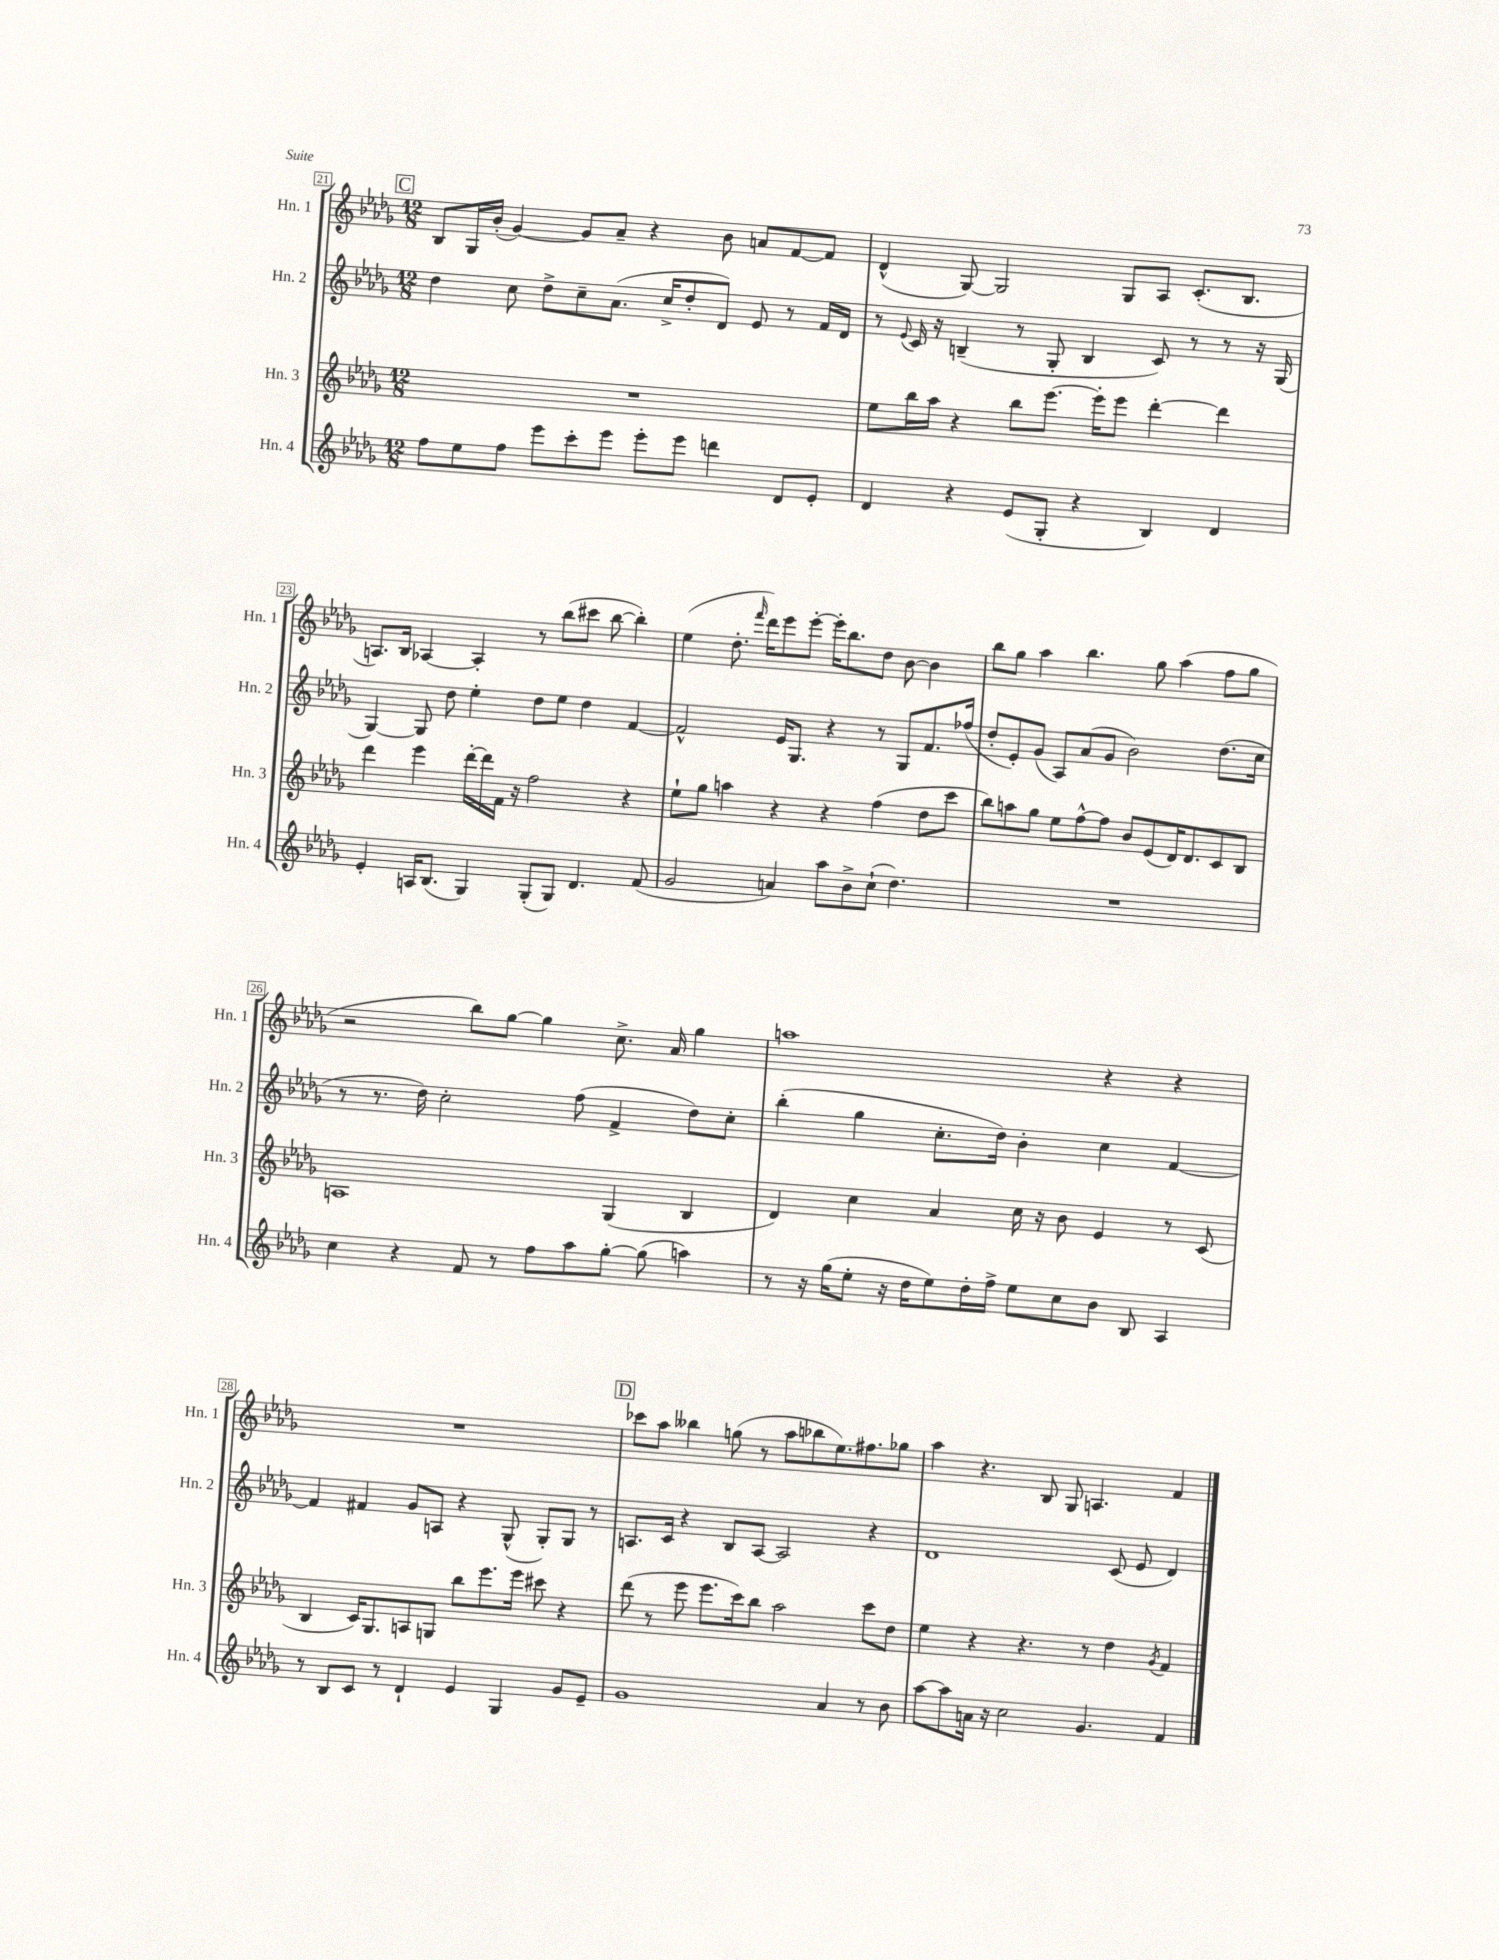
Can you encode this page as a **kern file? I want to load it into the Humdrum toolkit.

**kern	**kern	**kern	**kern
*staff4	*staff3	*staff2	*staff1
*clefG2	*clefG2	*clefG2	*clefG2
*k[b-e-a-d-g-]	*k[b-e-a-d-g-]	*k[b-e-a-d-g-]	*k[b-e-a-d-g-]
*M12/8	*M12/8	*M12/8	*M12/8
8ff\L	1.r	4dd-\	8B-/L
8ee-\	.	.	16G-/L
.	.	.	(16b-'/JJ
8ff\J	.	8cc\	[4g-/)
8eee-\L	.	8dd-^\L	.
8ccc'\	.	8cc~\	8g-/]L
8eee-\J	.	(8.a-\J	8a-~/J
8eee-'\L	.	.	4r
.	.	16cc^/LK	.
8eee-\J	.	8dd-'/	.
4ddd\	.	8d-/J)	8b-\
.	.	8e-/	8a/L
8d-/L	.	8r	[8f/
8e-'/J	.	16f/LL	8f/]J
.	.	16d-/JJ	.
=	=	=	=
4d-/	8ee-\L	8r	(4d-^^/
.	.	8qqe-/	.
.	16bb-\L	16c/	.
.	16aa-\JJ	16r	.
4r	4r	(4B~/	[8G-/)
.	.	.	2G-/]
(8e-/L	8bb-\L	8r	.
8G-'/J	[8.eee-\J	8G-'/	.
4r	.	4B/	.
.	16eee-'\]LK	.	.
.	8eee-\J	.	8G-/L
4B-/)	[4ddd-'\	8c/)	8A-/J
.	.	8r	(8.c'/L
4d-/	4ddd-\]	8r	.
.	.	.	8.B-/J
.	.	16r	.
.	.	(16G-/	.
=	=	=	=
4e-'/	4ddd-\	[4G-/)	8.A/L)
.	.	.	16B-/Jk
16A/LK	4eee-\	8G-/]	[4A-/
(8.B-/J	.	.	.
.	.	8dd-\	.
4G-/)	[16ddd-'\LL	4ee-'\	4A-'/]
.	16ddd-\]	.	.
.	16f\JJ	.	.
.	16r	.	.
(8G-'/L	2ff\	8dd-\L	8r
8G-/J)	.	8ee-\J	(8bb-\L
4.d-/	.	4dd-\	8ccc#\J
.	.	.	[8bb-\
.	4r	[4f/	4bb-'\])
(8f/	.	.	.
=	=	=	=
2g-/	8ee-`\L	2f^^/]	(4ee-\
.	8gg-\J	.	.
.	4aa\	.	8.dd-'\
.	.	.	16qqfff/
.	.	.	16ddd-\LK)
4a/)	4r	16e-/LK	8eee-\
.	.	8.G-/J	.
.	.	.	[8eee-'\J
8aa-\L	4r	4r	16eee-'\]LK
.	.	.	8.bb-\
8b-^\	.	.	.
(8cc`\J	(4ff\	8r	8dd-\J
4.dd-\)	.	8G-/L	[8b-\
.	8dd-\L	8.f/	4b-\]
.	8ccc\J	.	.
.	.	(16ff-/Jk	.
=	=	=	=
1.r	8bb-\L)	8dd-'/L	8bb-\L
.	8aa\	8e-'/)	8gg-\J
.	8gg-\J	(8g-/J	4aa-\
.	8ee-\L	8A-/L)	.
.	[8ff^^\	(8a-/	4.bb-\
.	8ff\]J	8g-/J	.
.	8b-/L	2b-\)	.
.	(8e-/	.	8gg-\
.	16d-/K)	.	(4aa-\
.	8.d-/	.	.
.	8c/	(8.dd-\L	8ff\L
.	8B-/J	.	8gg-\J
.	.	16cc\Jk	.
=	=	=	=
4cc\	1A	8r	2r
.	.	8.r	.
4r	.	.	.
.	.	16dd-\)	.
.	.	2cc'\	.
8f/	.	.	8bb-\L)
8r	.	.	[8gg-\J
8ff\L	.	.	4gg-\]
8aa-\	.	(8ff\	.
[8gg-'\J	(4G-/	4f^/	8.cc^\
(8gg-\]	.	.	.
.	.	.	16a-/
4aa\)	4B-/	8dd-\L)	4gg-\
.	.	8cc'\J	.
=	=	=	=
8r	4d-/)	(4bb-'\	1aa
16r	.	.	.
(16gg-\LK	.	.	.
8ee-'\J	4cc\	4gg-\	.
16r	.	.	.
16dd-\LK	.	.	.
8ee-\)	4a-/	8.cc'\L	.
16dd-'\L	.	.	.
16ff^\JJ	.	16dd-\Jk)	.
8ee-\L	16cc\	4b-'\	.
.	16r	.	.
8cc\	8b-\	.	.
8b-\J	4e-/	4cc\	4r
8B-/	.	.	.
4A-/	8r	[4f/	4r
.	(8c/	.	.
=	=	=	=
8r	4B-/	4f/]	1.r
8B-/L	.	.	.
8c/J	16c/LK)	4f#/	.
.	8.G-/	.	.
8r	.	.	.
4d-`/	8A/	8g-/L	.
.	8G/J	8A/J	.
4e-/	8bb-\L	4r	.
.	8.eee-\	.	.
4G-/	.	(8G-^^/	.
.	16eee-\Jk	.	.
.	8ccc#\	8G-'/L)	.
8g-/L	4r	8G-/J	.
8e-~/J	.	8r	.
=	=	=	=
1g-	(8ddd-\	8.A/L	8ccc-\L
.	8r	.	8aa-\J
.	.	16c/Jk	.
.	8eee-\	4r	4bb--\
.	8.eee-\L	.	.
.	.	8B-/L	(8gg\
.	16ccc\k)	.	.
.	8bb-\J	[8A/J	8r
.	2aa-\	2A/]	8aa-\L
.	.	.	8bb-\
4a-/	.	.	8.ee-\)
.	.	.	8.ff#\
8r	8ccc\L	4r	.
8b-\	8dd-\J	.	8gg-\J
=	=	=	=
[8aa-\L	4ee-\	1d-	4aa-\
8aa-\]	.	.	.
16a\Jk	4r	.	4.r
16r	.	.	.
2cc\	.	.	.
.	4.r	.	.
.	.	.	8B-/
.	.	.	8G-/
4.g-/	8r	.	4.A/
.	4dd-\	(8c/	.
.	.	8e-/	.
.	8qg-/	.	.
4f/	4f/	4d-/)	4f/
==	==	==	==
*-	*-	*-	*-
